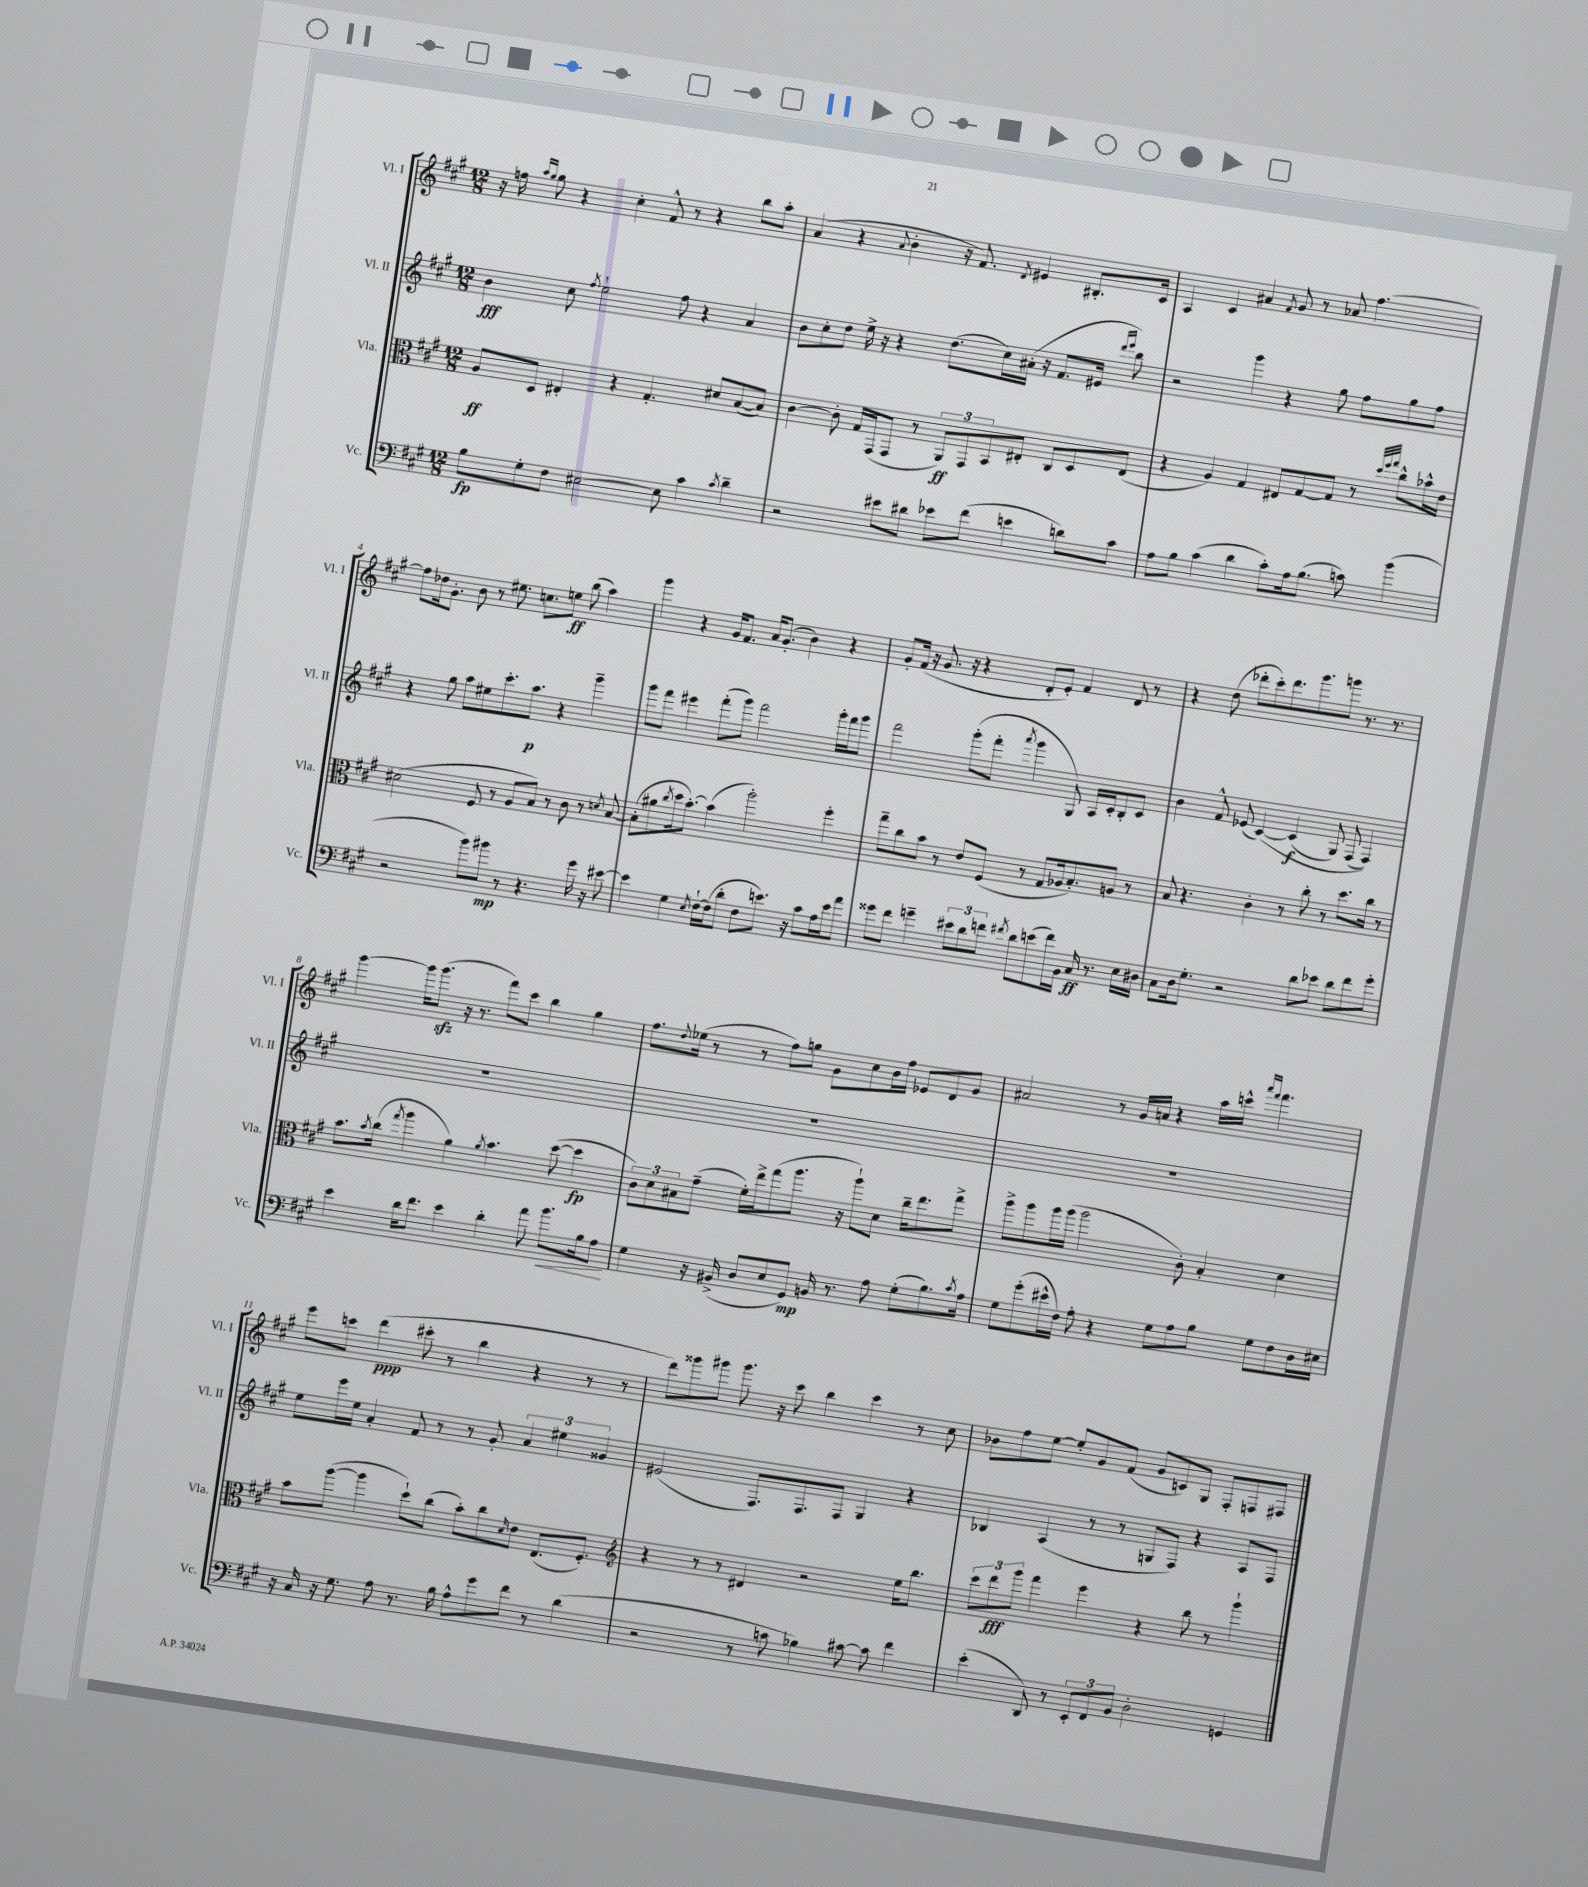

**kern	**kern	**kern	**kern
*staff4	*staff3	*staff2	*staff1
*clefF4	*clefC3	*clefG2	*clefG2
*k[f#c#g#]	*k[f#c#g#]	*k[f#c#g#]	*k[f#c#g#]
*M12/8	*M12/8	*M12/8	*M12/8
8B	8A	4b	16r
.	.	.	16ff
.	.	.	16qqaa
.	.	.	16qqgg#
8G#'	8D	.	8gg#
8F#	4E#'	8cc#	4r
.	.	8qff#	.
[2E#	.	2ee`	.
.	4r	.	4cc#'
.	4.G#'	.	8f#^^
8E#]	.	8ff#	8r
4c#	.	4r	4r
.	8d#	.	.
8qc#	.	.	.
4d~	([8B	4a	8bb
.	8B])	.	8aa'
=	=	=	=
2r	[4c#	8b	(4a
.	.	8cc#'	.
.	8c#']	8dd	4r
.	16G#	16ee^	.
.	(16GG#	16r	.
.	.	.	8qqa
8e#	8GG#	4r	4b'
8d#	8r	.	.
8e-	12AA)	(8.dd	16r
.	.	.	8.f#)
.	12GG#	.	.
(8f#	.	.	.
.	12BB	.	.
.	.	16cc#)	.
.	.	.	8qd
4e	8E#'	(16a#'	4e#
.	.	16r	.
.	8C#	8.f#	.
8d)	8D	.	8.B#'
.	.	16e#	.
.	.	16qqddd	.
.	.	16qqeee	.
8c#	(8E#	8bb)	.
.	.	.	16c#
=	=	=	=
8A	4r	2r	4A
8B	.	.	.
(4c#	4A)	.	4c#
4d	4G#	4ggg#	4a#
.	.	.	8qf#
8c#')	8E#	4r	8g#
16A	[8G#	.	8r
(8.B	.	.	.
.	8G#]	8gg#	8a-
8c)	8r	8ff#	[4.ff#
.	32qqdd	.	.
.	32qqff#	.	.
.	32qqgg#	.	.
(4b	8cc#^^	8gg#	.
.	16b-^^	8ff#	.
.	16e	.	.
=	=	=	=
2r	(2d#	4r	8ff#]
.	.	.	16dd-
.	.	.	8.g#'
.	.	8gg#	.
.	.	8aa	8b
8b)	8F#	8ee#	8r
8b#	8r	8.ccc#'	8.ee#
8r	8A	.	.
.	.	8.aa	8.cc
4.r	8B)	.	.
.	8r	4r	8ee
.	8c#	.	(8bb
16g#	8r	4ggg#~	4aa)
16r	.	.	.
.	8qd	.	.
[8e#	[8B	.	.
=	=	=	=
4e#]	(8B']	8ggg#	4ggg#
.	8a#	8fff#	.
.	8qcc#	.	.
4G#	16dd	4eee#	4r
.	[8.b')	.	.
8qE	.	.	.
[16F#`	(4b]	(8fff#'	16g#
(16F#]	.	.	8.f#
8d'	.	8ggg#)	.
8F#	2aa')	2fff#	16a
.	.	.	(8.g#'
8.e)	.	.	.
.	.	.	4b)
16r	.	.	.
8c#	.	.	.
16A	4ff#'	16ggg#'	4r
16e	.	16fff#	.
8a	.	8ggg#	.
=	=	=	=
8g##	8gg#~	2fff#	8g#'
8f#	8cc#	.	(16f#
.	.	.	16r
4g~	8b	.	8.g#
.	8r	.	.
.	.	.	16r
12e#	8e	(8ggg#'	4r
12d	.	.	.
.	(8F#	8fff#'	.
12f	.	.	.
8qf#	.	8qaaa	.
8d	8r	4ggg#	8d'
(8e	8G#	.	8e')
16f#)	16A-	8G#)	4f#
16BB	8.B')	.	.
16C#	.	16A	.
8.r	.	16c#'	.
.	8A	8B'	8d
16E	8r	8c#	8r
16D#	.	.	.
=	=	=	=
8C#	8B	4b	4r
16D	4.r	.	.
8.G#'	.	.	.
.	.	8f#^^	(8dd
2r	.	(8e-	8ddd-'
.	4c#'	&([4c#)	8ccc#')
.	.	.	8.ddd-
.	8r	(4c#]	.
.	.	.	8.ggg#
8d	8cc#'	.	.
8e-	8r	8G#)	8ggg
8d	8.dd	(8F#	8.r
8f#	.	4F#)&)	.
.	16cc#	.	8.r
8g#'	8r	.	.
=	=	=	=
4e	8.b	1.r	[4ggg#
.	8qb	.	.
.	(16cc#	.	.
.	8qgg#	.	.
16d	4aa	.	16ggg#]
8.f#	.	.	(8.ggg#
4e	4a)	.	16r
.	.	.	8.r
.	8qa	.	.
4d'	4.b	.	8fff#)
.	.	.	8ccc#
8a	.	.	4bb
8.b	([8dd	.	.
.	4dd]	.	4gg#
16B	.	.	.
8A	.	.	.
=	=	=	=
4G#	12c#)	1.r	8.ff#
.	12d	.	.
.	12B#	.	.
.	.	.	8qqdd
.	.	.	(16ee-
16r	(8g#~	.	8r
(16BB#^	.	.	.
8D	16f#')	.	8r
.	16ee^	.	.
8E	(8gg#	.	8ff#)
8GG#)	8.aa	.	8gg
16BB	.	.	8g#
8.r	16r	.	.
.	8aa`)	.	8cc#
8A	8d	.	16b
.	.	.	16ff#
(8G#'	16cc#~	.	8e-
.	8.ee	.	.
8.B)	.	.	8d
.	8gg#^	.	8g#
8qc#	.	.	.
16A	.	.	.
=	=	=	=
8G#	8aa^	1.r	2a#
(8g#'	8aa	.	.
16e#^^	16aa	.	.
16F#)	(16aa	.	.
8A'	2aa	.	.
4r	.	.	8r
.	.	.	16g#
.	.	.	16a
8G#	.	.	4r
8A	8c#')	.	.
8B	4B'	.	16aa
.	.	.	16ccc^^
.	.	.	16qqaaa
.	.	.	16qqfff#
8G#	.	.	4.fff#
8F#	4d	.	.
16D	.	.	.
16E#	.	.	.
=	=	=	=
16r	8b	8ee	8eee
16C#	.	.	.
16r	([8aa	16eee	8ccc
8.G#	.	16ee	.
.	4aa]	4a'	(4ddd
8A	.	.	.
8.r	8dd`)	8f#	8ccc#'
.	(8cc#	8r	8r
16B	.	.	.
8A^^	8b')	8r	4bb
8g#	8cc#	8g#'	.
.	16qqd	.	.
8f#	8e	6a	4r
8r	(8.E	.	.
.	.	6ee#	.
(4d	.	.	8r
.	8.F#')	.	.
.	.	6g##	.
.	.	.	8r
=	=	=	=
*	*clefG2	*	*
2r	4r	(2e#	8ddd)
.	.	.	8ggg##
.	8r	.	8ggg#
.	8r	.	8.ggg#
8r	4d#	8.F#)	.
.	.	.	16r
8c	.	.	8ccc#
.	.	8.F#	.
4B-)	2r	.	4bb
.	.	8F#	.
[8c#	.	4G#	4ccc#
8c#]	.	.	.
4f#	16ee	4r	8r
.	8.bb	.	.
.	.	.	8cc#
=	=	=	=
(4e'	12ccc#	4B-	8b-
.	12ddd	.	.
.	.	.	8ff#
.	12ggg#	.	.
8DD)	4fff#	(4A	[8ee
8r	.	.	8ee']
12EE'	4eee	8r	8g#
12FF#	.	.	.
.	.	8r	(8f#
12BB	.	.	.
2D'	4r	8G	8g#
.	.	8F#)	8c)
.	8bb	4r	8G#
.	8r	.	8F#'
4GG	4ggg#`	8A	8F
.	.	8F#	8F#
==	==	==	==
*-	*-	*-	*-
